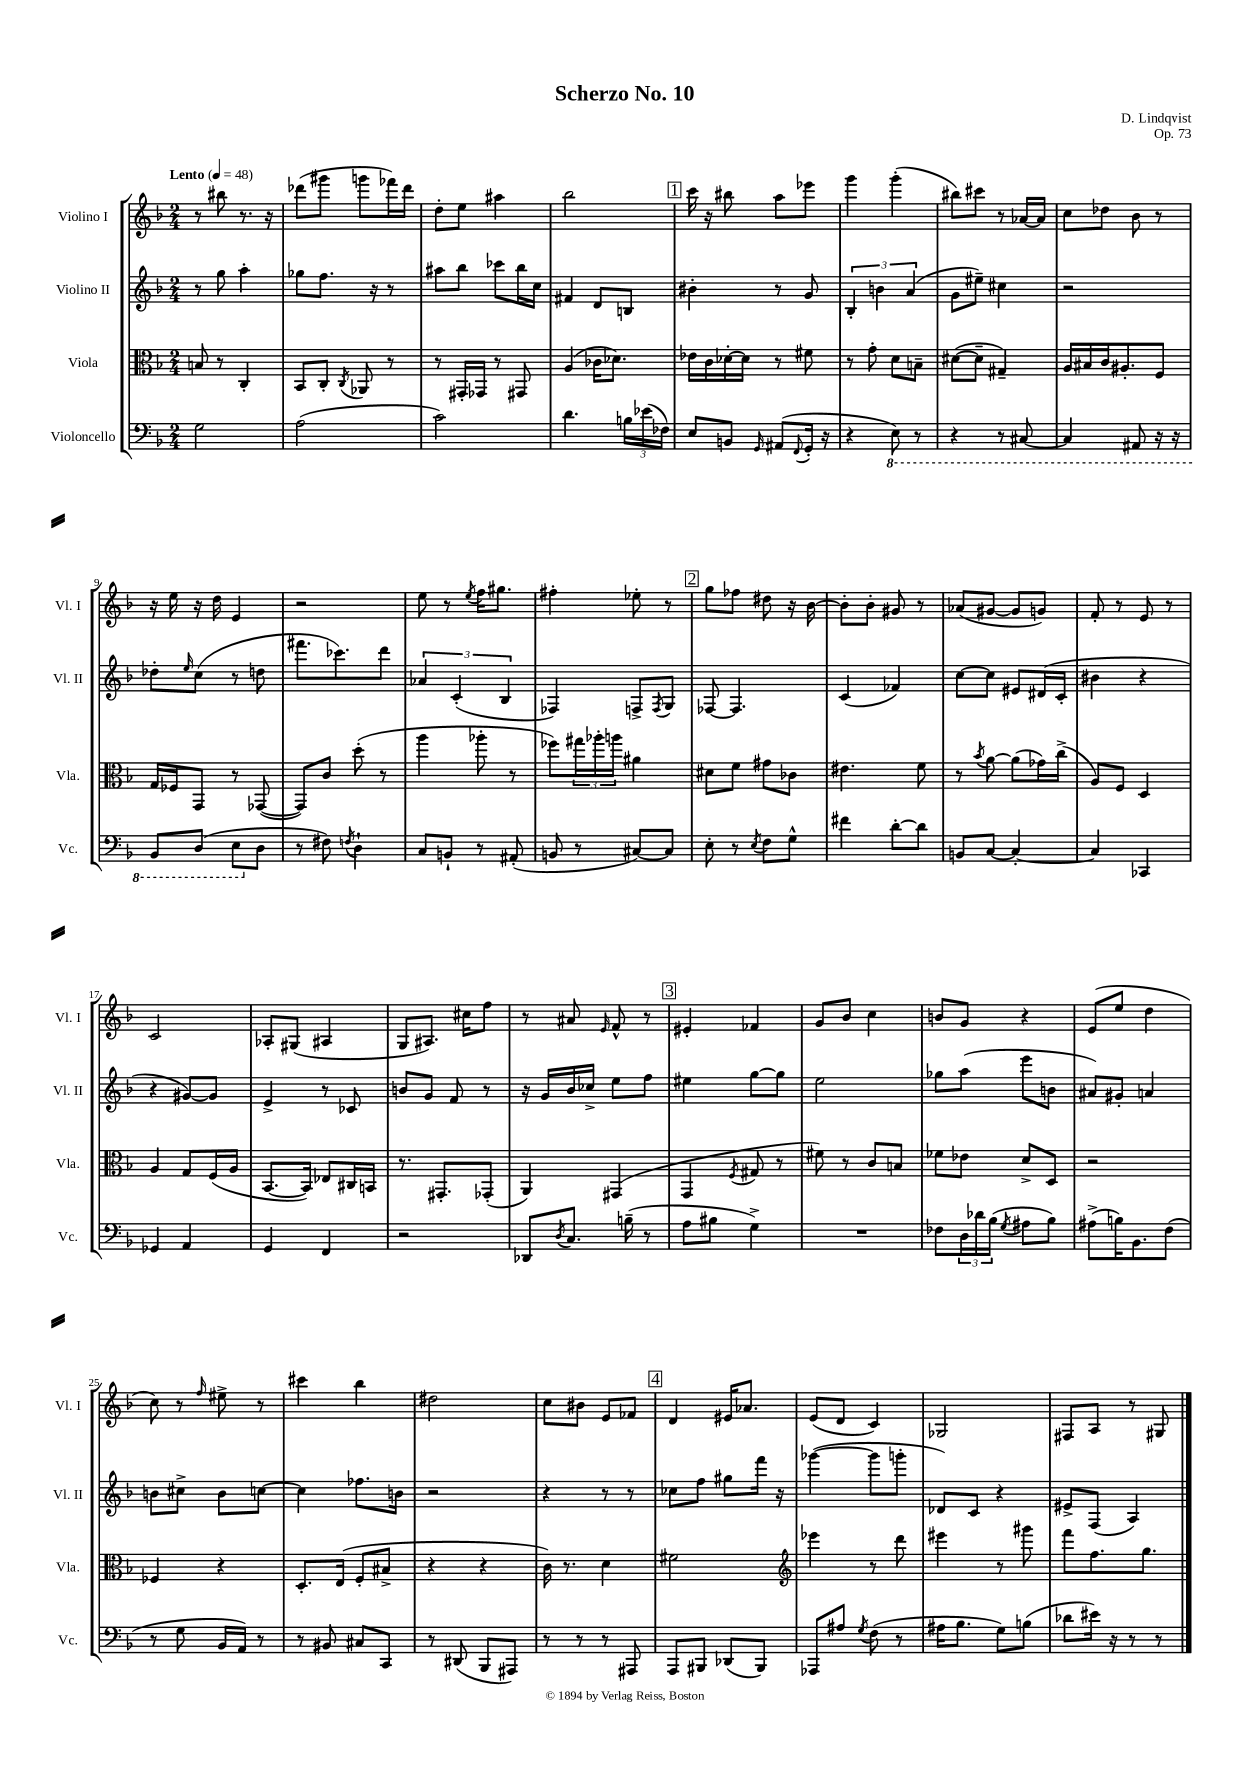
\header { title = "Scherzo No. 10" composer = "D. Lindqvist" opus = "Op. 73" }
<<
\new StaffGroup <<
\new Staff = "s0" \with { instrumentName = "Violino I" shortInstrumentName = "Vl. I" } {
    \clef treble \key f \major \numericTimeSignature \time 2/4 \tempo "Lento" 4 = 48
    r8 bis''8 r8. r16 |
    des'''8( gis'''8 g'''8 fes'''16) des'''16 |
    d''8-. e''8 ais''4 |
    bes''2 |
    \mark \markup { \box "1" } c'''16 r16 bis''8 a''8 ees'''8 |
    g'''4 g'''4-.( |
    bis''8) cis'''8 r8 aes'16~ aes'16 |
    c''8 des''8 bes'8 r8 |
    r16 e''16 r16 d''16 e'4 |
    r2 |
    e''8 r8 \acciaccatura { e''8 } f''16 gis''8. |
    fis''4-. ees''8-. r8 |
    \mark \markup { \box "2" } g''8 fes''8 dis''8 r16 bes'16~ |
    bes'8-. bes'8-. gis'8 r8 |
    aes'8( gis'8~ gis'8 g'8) |
    f'8-. r8 e'8 r8 |
    c'2 |
    aes8-. gis8( ais4 |
    g8 ais8.) cis''16 f''8 |
    r8 ais'8 \grace { e'16 } f'8-^ r8 |
    \mark \markup { \box "3" } eis'4-. fes'4 |
    g'8 bes'8 c''4 |
    b'8 g'8 r4 |
    e'8( e''8 d''4 |
    c''8) r8 \grace { f''16 } eis''8-> r8 |
    cis'''4 bes''4 |
    dis''2 |
    c''8 bis'8 e'8 fes'8 |
    \mark \markup { \box "4" } d'4 eis'16 aes'8. |
    e'8( d'8 c'4) |
    ges2 |
    fis8 a8 r8 gis8 \bar "|." |
}
\new Staff = "s1" \with { instrumentName = "Violino II" shortInstrumentName = "Vl. II" } {
    \clef treble \key f \major \numericTimeSignature \time 2/4
    r8 g''8 a''4-. |
    ges''8 f''8. r16 r8 |
    ais''8 bes''8 ces'''8 bes''16 c''16 |
    fis'4 d'8 b8 |
    \mark \markup { \box "1" } bis'4-. r8 g'8 |
    \tuplet 3/2 { bes4-. b'4 a'4( } |
    g'8 eis''8--) cis''4 |
    r2 |
    des''8-. \grace { e''16 } c''8( r8 d''8 |
    fis'''8. ces'''8.) d'''8 |
    \tuplet 3/2 { aes'4 c'4-.( bes4 } |
    fes4) f8-> \acciaccatura { f8 } g8 |
    \mark \markup { \box "2" } fes8~ fes4. |
    c'4( fes'4) |
    c''8~ c''8 eis'8 dis'16( c'16-. |
    bis'4 r4 |
    r4 gis'8~) gis'8 |
    e'4-> r8 ces'8 |
    b'8 g'8 f'8 r8 |
    r16 g'16 bes'16 ces''16-> e''8 f''8 |
    \mark \markup { \box "3" } eis''4 g''8~ g''8 |
    e''2 |
    ges''8 a''8( e'''8 b'8 |
    ais'8) gis'8-. a'4 |
    b'8 cis''8-> b'8 c''8~ |
    c''4 fes''8. b'16 |
    r2 |
    r4 r8 r8 |
    \mark \markup { \box "4" } ces''8 f''8 gis''8 f'''16 r16 |
    ges'''4~( ges'''8 g'''8-. |
    des'8) c'8 r4 |
    eis'8-> f8( a4) \bar "|." |
}
\new Staff = "s2" \with { instrumentName = "Viola" shortInstrumentName = "Vla." } {
    \clef alto \key f \major \numericTimeSignature \time 2/4
    b8 r8 c4-. |
    bes,8 c8-. \acciaccatura { c8 } aes,8 r8 |
    r8 gis,16-. ges,16 r8 gis,8 |
    a4( ces'16 des'8.) |
    \mark \markup { \box "1" } ees'16 c'16 des'16~-. des'16 r8 fis'8 |
    r8 g'8-. d'8 b8-- |
    dis'8~( dis'8-- gis4--) |
    a16 bis16 c'16 ais8.-. f8 |
    g16 fes16 g,8 r8 ges,8~( |
    ges,8) c'8 d''8-.( r8 |
    a''4 aes''8-. r8 |
    fes''8) \tuplet 3/2 { gis''16 aes''16-. a''16 } ais'4 |
    \mark \markup { \box "2" } dis'8 f'8 gis'8 ces'8 |
    eis'4. f'8 |
    r8 \acciaccatura { bes'8 } a'8~ a'8( ges'16) c''16->( |
    a8) f8 d4 |
    a4 g8 f16( a16 |
    bes,8.~ bes,16) ees8 cis16 b,16 |
    r8. gis,8.-. ges,8-.( |
    a,4) gis,4( |
    \mark \markup { \box "3" } g,4 \acciaccatura { f8 } gis8 r8 |
    fis'8) r8 c'8 b8 |
    fes'8 ees'8 d'8-> d8 |
    r2 |
    fes4 r4 |
    d8.-. e16( f8-. bis8-> |
    r4 r4 |
    c'16) r8. d'4 |
    \mark \markup { \box "4" } fis'2 |
    \clef treble ees'''4 r8 d'''8 |
    eis'''4 r8 gis'''8 |
    f'''8 f''8. g''8. \bar "|." |
}
\new Staff = "s3" \with { instrumentName = "Violoncello" shortInstrumentName = "Vc." } {
    \clef bass \key f \major \numericTimeSignature \time 2/4
    g2 |
    a2( |
    c'2) |
    d'4. \tuplet 3/2 { b16 ees'16( fes16) } |
    \mark \markup { \box "1" } e8 b,8 \grace { g,16 } ais,8( \appoggiatura { f,8 } g,16-. r16 |
    r4 \ottava #-1 e,8) r8 |
    r4 r8 cis,8~ |
    cis,4 ais,,8 r16 r16 |
    bes,,8 d,8( e,8 \ottava #0 d8 |
    r8 fis8) \acciaccatura { f8 } d4-! |
    c8 b,8-! r8 ais,8-.( |
    b,8 r8 cis8~) cis8 |
    \mark \markup { \box "2" } e8-. r8 \acciaccatura { e8 } f8 g8-^ |
    fis'4 d'8~-. d'8 |
    b,8 c8~ c4~-. |
    c4 ces,4 |
    ges,4 a,4 |
    g,4 f,4 |
    r2 |
    des,8 \acciaccatura { d8 } c8. b16--( r8 |
    \mark \markup { \box "3" } a8 bis8 g4->) |
    R2 |
    fes8 \tuplet 3/2 { d16 des'16 bes16( } \acciaccatura { g8 } ais8 bes8) |
    ais8->( b16) bes,8. f8( |
    r8 g8 bes,16 a,16) r8 |
    r8 bis,8 cis8 c,8 |
    r8 dis,8( bes,,8 ais,,8) |
    r8 r8 r8 ais,,8 |
    \mark \markup { \box "4" } a,,8 bis,,8 des,8( bis,,8) |
    aes,,8 ais8 \acciaccatura { g8 } f8( r8 |
    ais16 bes8. g8) b8( |
    des'8 eis'16) r16 r8 r8 \bar "|." |
}
>>
>>
